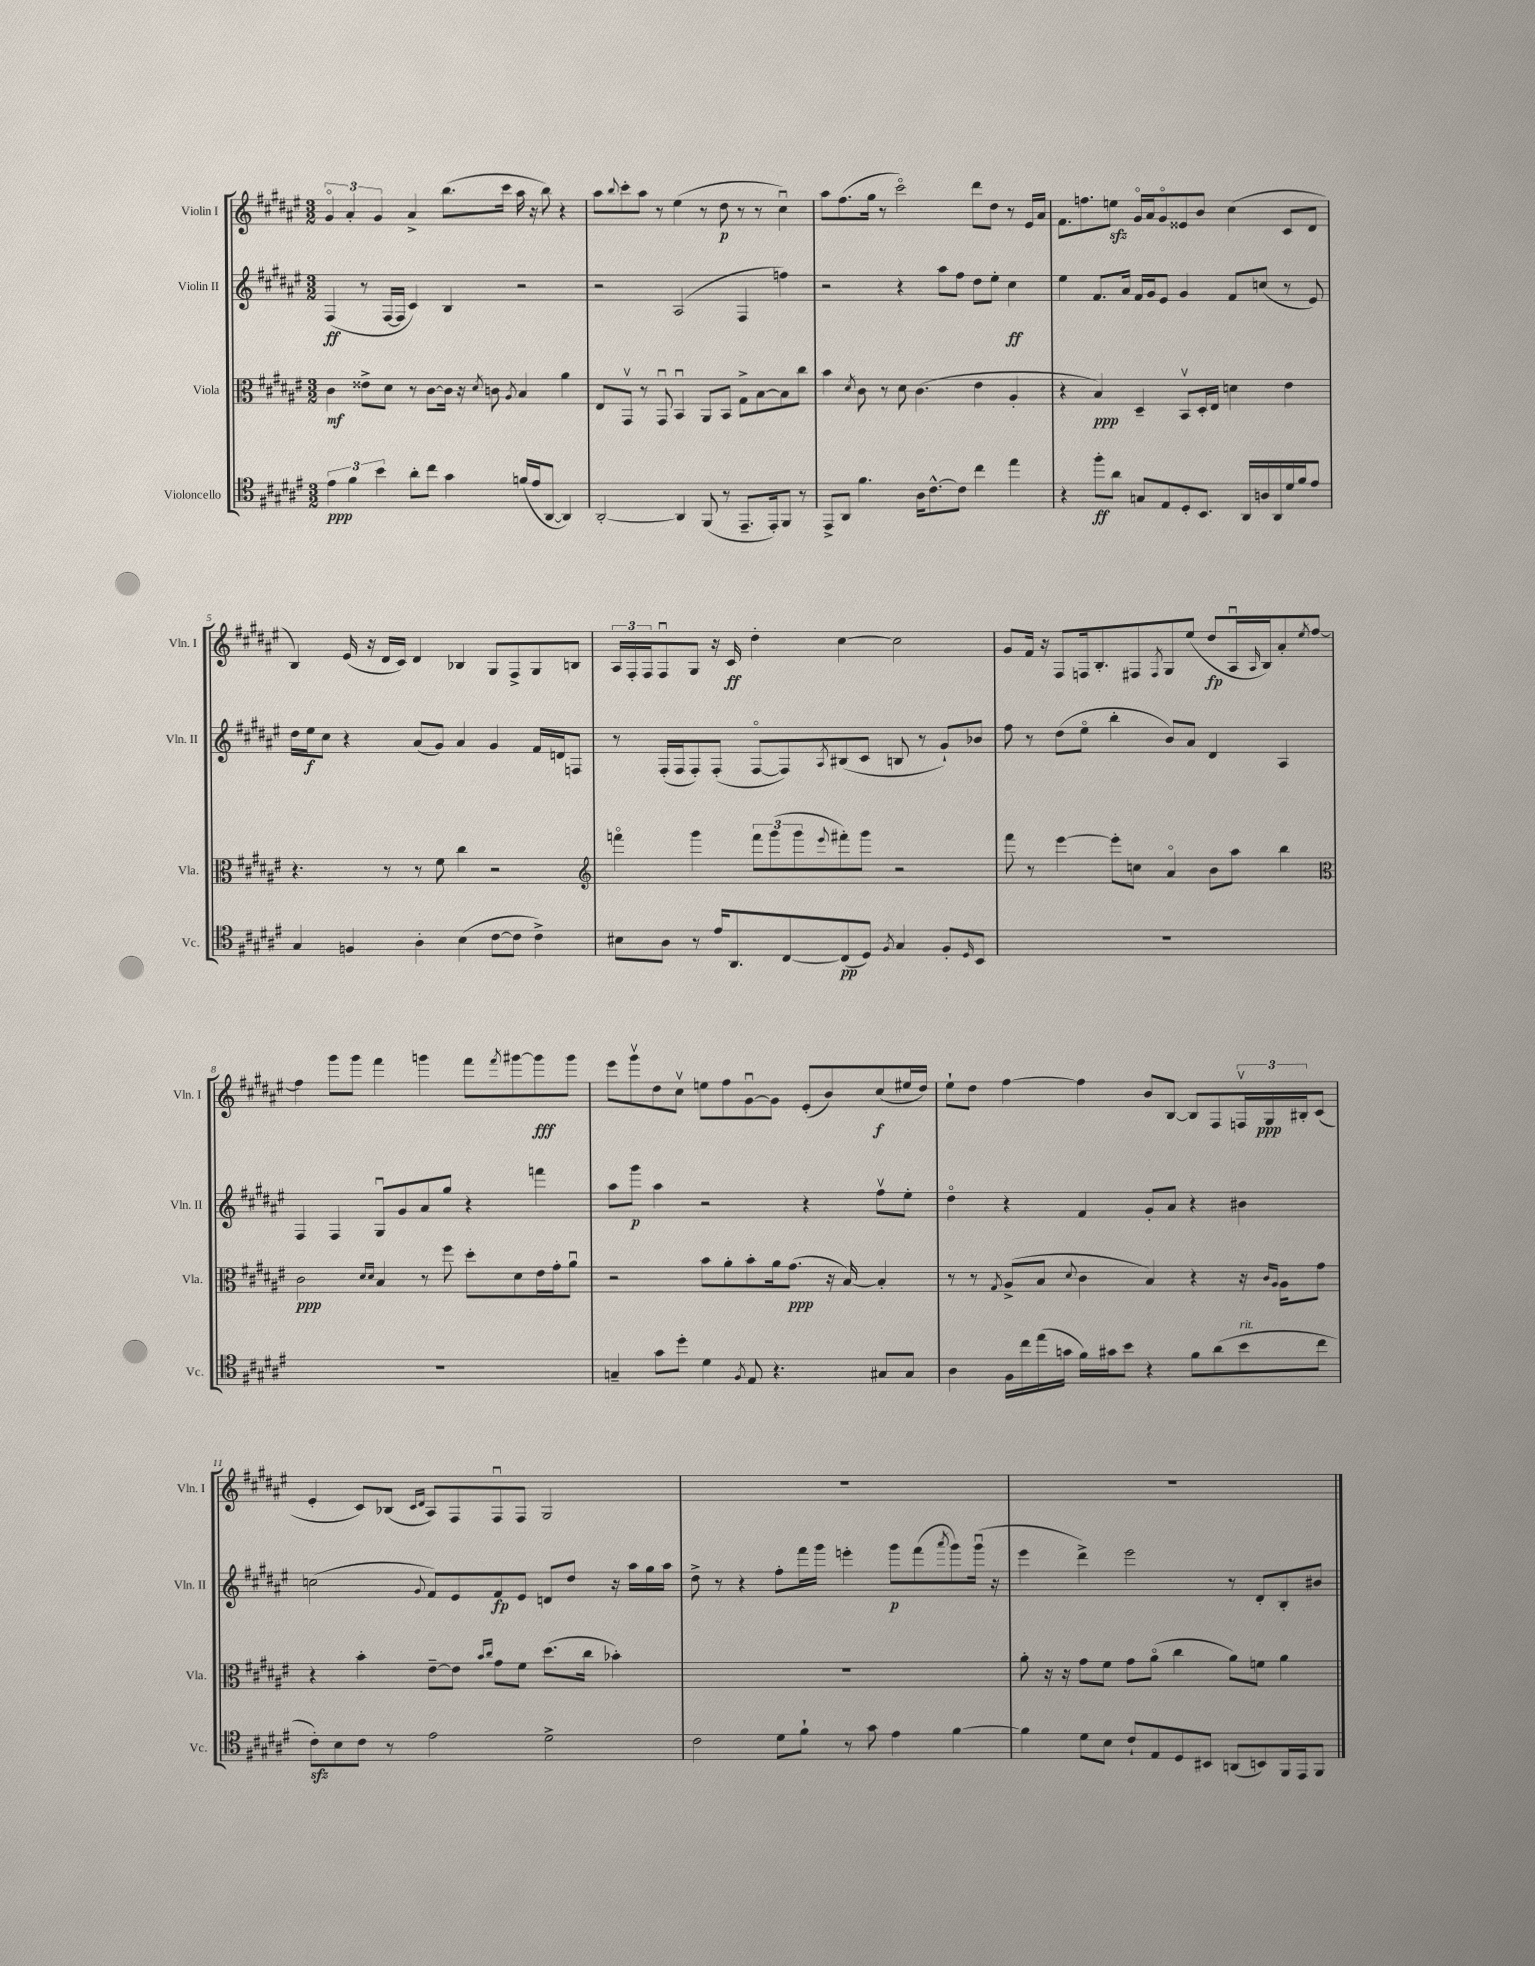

**kern	**kern	**kern	**kern
*staff4	*staff3	*staff2	*staff1
*clefC4	*clefC3	*clefG2	*clefG2
*k[f#c#g#d#a#e#]	*k[f#c#g#d#a#e#]	*k[f#c#g#d#a#e#]	*k[f#c#g#d#a#e#]
*M3/2	*M3/2	*M3/2	*M3/2
6e#	4c#	(4F#	6g#o
6f#	.	.	6a#'
.	8e##^	8r	.
6b	.	.	6g#
.	8d#	[16F#	.
.	.	16F#]	.
8a#'	8r	4c#)	4a#^
8cc#	[8c#	.	.
4g#	16c#]	4B	(8.bb
.	16r	.	.
.	8qd#	.	.
.	8c	.	.
.	.	.	16ccc#
.	8qA#	.	.
(16f	4B	2r	16aa#
16e#	.	.	16r
[8AA#	.	.	8bb)
4AA#])	4a#	.	4r
=	=	=	=
[2AA#'	8E#	2r	8aa#
.	.	.	8qqbb
.	8GG#v	.	8ccc#'
.	8r	.	8aa#
.	8GG#u	.	8r
4AA#]	4BBu	(2A#	(4ee#
(8FF#	8AA#	.	8r
8r	8BB	.	8dd#
8.EE#~	8G#^	4F#	8r
.	[8B	.	8r
16EE#')	.	.	.
8FF#	8B]	4ff)	4cc#u)
8r	8cc#	.	.
=	=	=	=
8EE#^	4b	2r	8aa#
8AA#	.	.	(8.ff#
.	8qd#	.	.
4.f#	8c#	.	.
.	.	.	16gg#
.	8r	.	8r
.	8d#	4r	2ccc#o)
16A#	(4.c#	.	.
[8.c#^^	.	.	.
.	.	8aa#	.
8c#]	.	8ff#	.
4cc#	4e#	8dd#	8ddd#
.	.	8ee#'	8dd#
4ee#	4A#'	4cc#	8r
.	.	.	16e#
.	.	.	16a#
=	=	=	=
4r	4r	4ee#	8.f#
.	.	.	8.ff
8ff#'	4B)	8.f#	.
8a#	.	.	8ee
.	.	16a#	.
8G	4D#~	16f#	16g#o
.	.	16g#	16a#
8E#	.	8e#	8g#o
8D#'	8BBv	4g#	8e##
8.BB	16D#'	.	8b
.	16E#	.	.
.	4d	8f#	(4cc#
16AA#	.	.	.
16A	.	(8cc	.
16AA#	.	.	.
16d#	4e#	8r	8c#
16f#	.	.	.
8e#	.	8e#)	8d#
=	=	=	=
4G#	4.r	16dd#	4B)
.	.	16ee#	.
.	.	8cc#	.
4F	.	4r	(16e#
.	.	.	16r
.	8r	.	16d#
.	.	.	16c#)
4A#'	8r	(8a#	4d#
.	8f#	8g#)	.
(4B	4cc#	4a#	4B-
[8c#	2r	4g#	8G#
8c#]	.	.	8F#^
4c#^)	.	16f#	8G#
.	.	16d	.
.	.	8F	8B
=	=	=	=
*	*clefG2	*	*
8B#	4fffo	8r	24A#
.	.	.	24F#'
.	.	.	24F#
8A#	.	(16F#'	8F#u
.	.	16F#	.
8r	4ggg#	8F#')	8G#
16e#	.	(8F#'	16r
8.AA#	.	.	16c#
.	12fff	[8F#o	4dd#'
.	(12ggg#	.	.
[8C#	.	8F#])	.
.	12ggg#	.	.
.	8qqeee#	8qA#	.
(8C#]	8fff#')	(8B#	[4cc#
8D#)	8ggg#	8c#	.
8qF#	.	.	.
4G#	2r	8B	2cc#]
.	.	8r	.
8F#'	.	8g#`)	.
16qqD#	.	.	.
8BB	.	8b-	.
=	=	=	=
1.r	8fff#	8ff#	8g#
.	8r	8r	16f#
.	.	.	16r
.	[4eee#	(8dd#	8F#
.	.	8ee#o	16F
.	.	.	8.B'
.	8eee#']	4bb'	.
.	8cc	.	8F#
.	.	.	8qF#
.	4a#o	8b)	8G#
.	.	8a#	(8ee#
.	8b	4d#	8dd#
.	8aa#	.	16A#u
.	.	.	16qqA#
.	.	.	16B)
.	4bb	4A#	8a#'
.	.	.	8qee#
.	.	.	[8ff#
=	=	=	=
*	*clefC3	*	*
1.r	2c#	4F#	4ff#]
.	.	4F#	8ggg#
.	.	.	8ggg#
.	16qqd#	.	.
.	16qqd#	.	.
.	4B	8G#u	4fff#
.	.	8g#	.
.	8r	8a#	4ggg
.	8ff#	8gg#	.
.	8dd#'	4r	8fff#
.	.	.	8qfff#
.	8d#	.	[8ggg#
.	16e#	4fff	8ggg#]
.	16g#'	.	.
.	8a#u	.	8ggg#
=	=	=	=
4G~	2r	8aa#	8eee#
.	.	8ggg#	8ggg#v
8g#	.	4aa#	8dd#
8dd#'	.	.	8cc#v
4d#	8b	2r	8ee
.	8a#'	.	8ff#
8qF#	.	.	.
8E#	8b'	.	[8g#u
4.r	16a#	.	8g#]
.	(8.g#	.	.
.	.	4r	(8e#'
.	16r	.	8b)
.	[16B)	.	.
8G#	4B']	8ff#v	(8cc#
8G#	.	8ee#'	16ee#
.	.	.	16dd#)
=	=	=	=
4A#	8r	4dd#o	8ee#`
.	8r	.	8dd#
.	8qG#	.	.
16F#	(8A#^	4r	[4ff#
16cc#	.	.	.
(16ee#	8B	.	.
16g	.	.	.
.	8qqd#	.	.
16f#)	4c#	4f#	4ff#]
16g#	.	.	.
8b	.	.	.
4r	4B)	8g#'	8b
.	.	8a#	[8B
8f#	4r	4r	8B]
(8a#	.	.	8F#
8b	16r	4b#	24Fv
.	.	.	24G#
.	16qqc#	.	.
.	16qqA#	.	.
.	16A#	.	.
.	.	.	24B#'
8cc#	8g#	.	(8c#
=	=	=	=
8c#')	4r	(2cc	4e#'
8B	.	.	.
8c#	4b'	.	8c#)
8r	.	.	(8B-
.	.	.	16qqc#
.	.	8qqg#	16qqd#
2e#	[8e#~	8f#)	8A#)
.	8e#]	8e#	8F#
.	16qqb	.	.
.	16qqcc#	.	.
.	8g#	8f#	8F#u
.	8f#	8e#	8F#
2d#^	(8.dd#	8d	2G#
.	.	8dd#	.
.	16cc#	.	.
.	4b-')	16r	.
.	.	16aa#	.
.	.	16gg#	.
.	.	16aa#	.
=	=	=	=
2c#	1.r	8dd#^	1.r
.	.	8r	.
.	.	4r	.
8d#	.	8ff#'	.
8f#`	.	16fff#	.
.	.	16ggg#	.
8r	.	4eee'	.
8g#	.	.	.
4e#	.	8ggg#	.
.	.	(8fff#	.
.	.	8qaaa#	.
[4f#	.	8ggg#)	.
.	.	(16ggg#u	.
.	.	16r	.
=	=	=	=
4f#]	8a#'	4eee#	1.r
.	16r	.	.
.	16r	.	.
8d#	8g#	4ddd#^)	.
8B	8f#	.	.
8c#`	8g#	2eee#	.
8E#	(8a#o	.	.
8D#	4cc#	.	.
8BB#	.	.	.
(8AA	8a#)	8r	.
8BB)	8f	8d#'	.
16FF#	4a#	8B'	.
16EE#	.	.	.
8FF#	.	8b#	.
==	==	==	==
*-	*-	*-	*-
